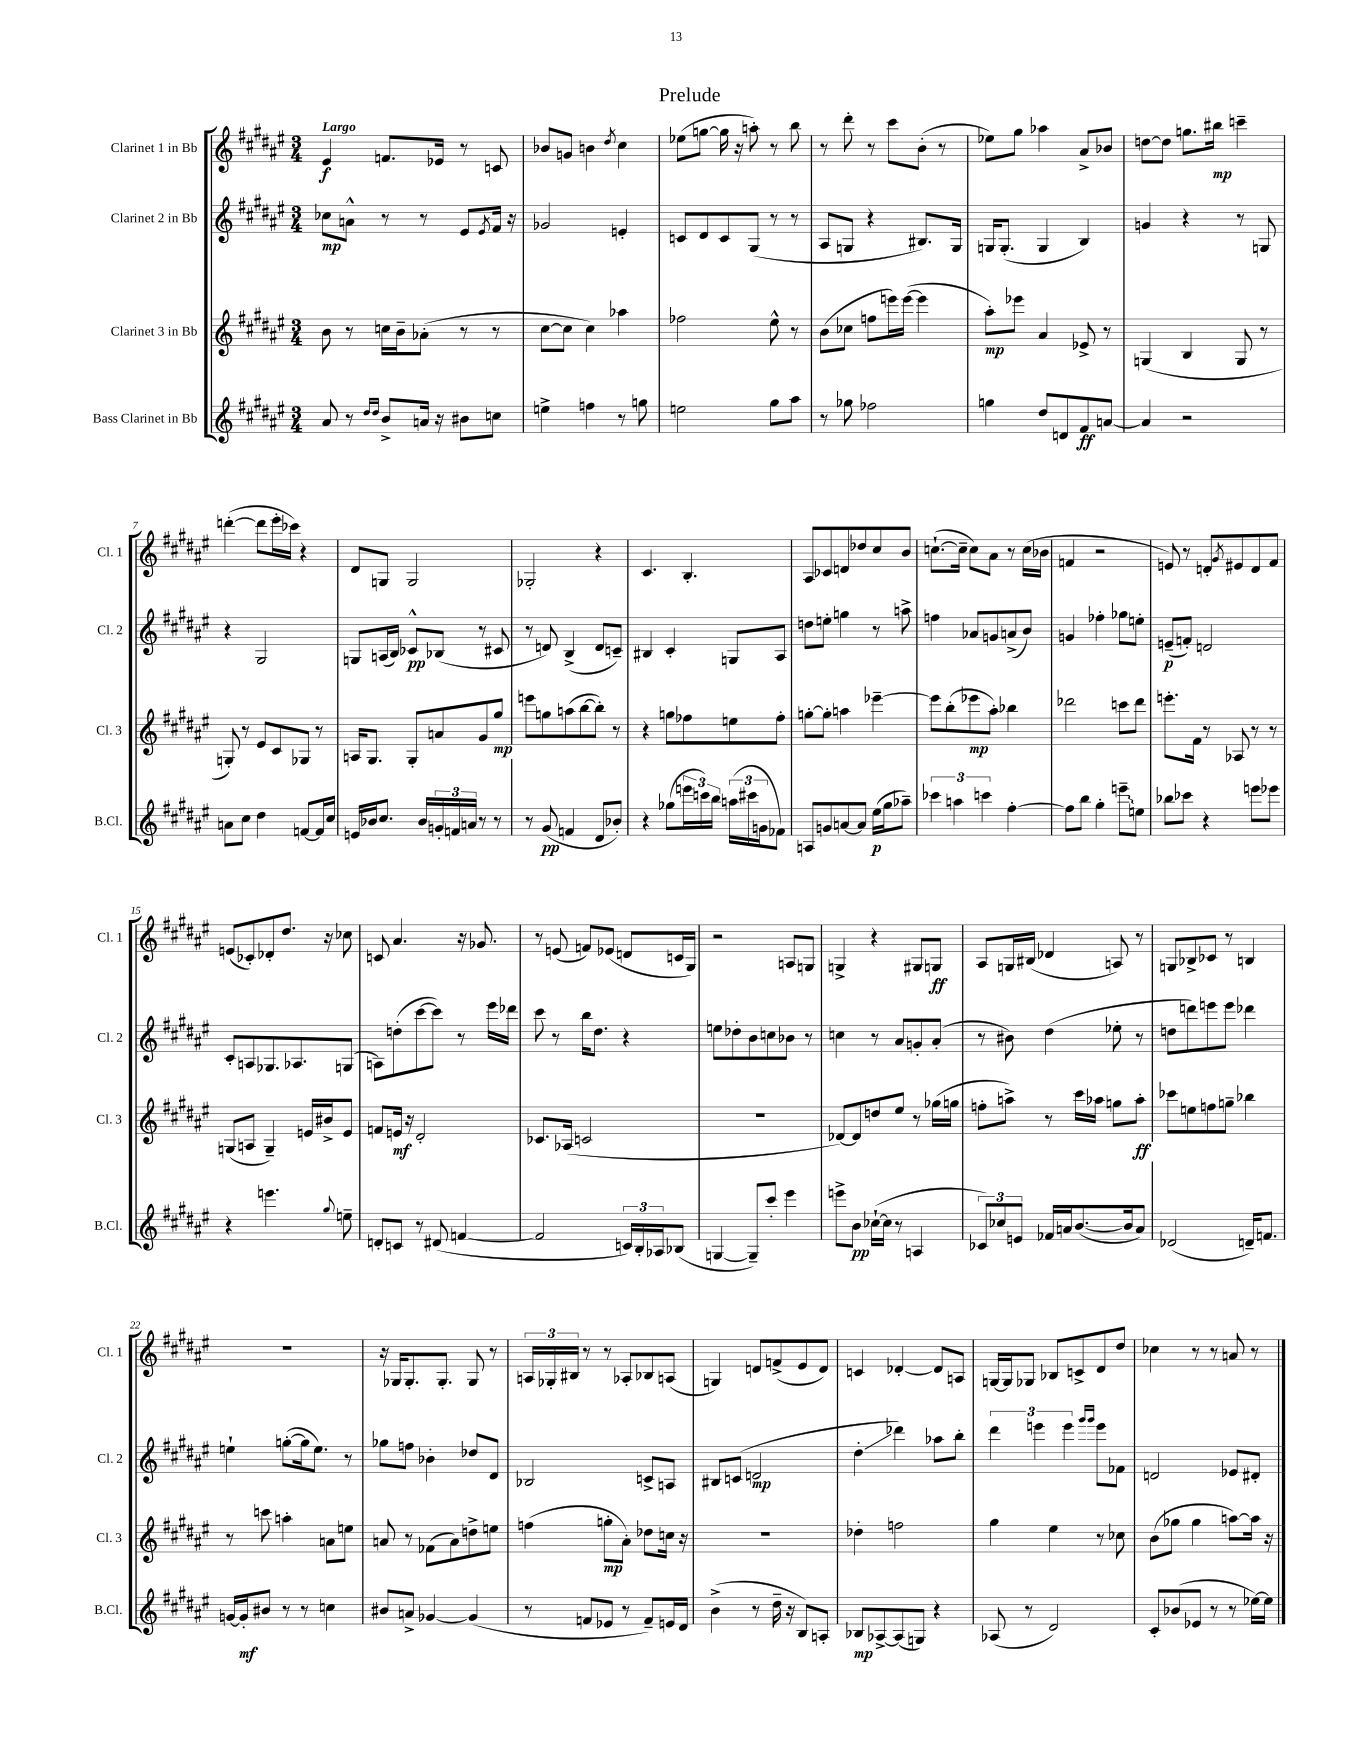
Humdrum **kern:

**kern	**kern	**kern	**kern
*staff4	*staff3	*staff2	*staff1
*clefG2	*clefG2	*clefG2	*clefG2
*k[f#c#g#d#a#e#]	*k[f#c#g#d#a#e#]	*k[f#c#g#d#a#e#]	*k[f#c#g#d#a#e#]
*M3/4	*M3/4	*M3/4	*M3/4
8a#	8b	8cc-	4e#
8r	8r	8a^^	.
16qqdd#	.	.	.
16qqdd#	.	.	.
8b^	16cc	8r	8.f
.	16b~	.	.
16a	(8a-'	8r	.
16r	.	.	16e-
8b#	8r	8e#	8r
.	.	8qe#	.
8cc	8r	16f#	8c
.	.	16r	.
=	=	=	=
4ee^	[8cc#	2g-	8b-
.	8cc#]	.	8g
4ff	4cc#)	.	4b
.	.	.	8qdd#
8r	4aa-	4e'	4cc#
8gg	.	.	.
=	=	=	=
2ee	2ff-	8c	(8ee-
.	.	8d#	[8gg
.	.	8c	16gg]
.	.	.	16r
.	.	(8G#	8aa')
8gg#	8ee#^^	8r	8r
8aa#	8r	8r	8bb
=	=	=	=
8r	(8b	8A#	8r
8gg-	8cc-	8G	8ddd#'
2ff-	8ff	4r	8r
.	16eee)	.	8ccc#
.	([16eee	.	.
.	4eee]	8.B#)	(8b'
.	.	.	8r
.	.	16G	.
=	=	=	=
4gg	8aa#')	16G	8ee-)
.	.	(8.G'	.
.	8eee-	.	8gg#
8dd#	4a#	4G	4aa-
8d	.	.	.
8f#	8e-^	4B)	8a#^
[8a	8r	.	8b-
=	=	=	=
4a]	(4G	4g	[8dd
.	.	.	8dd]
2r	4B	4r	8.gg
.	.	.	16bb#
.	8G	8r	4ccc~
.	8r	8G	.
=	=	=	=
8a	8G')	4r	([4ddd'
8cc#	8r	.	.
4dd#	8e#	2G#	8ddd]
.	8c#	.	16eee#'
.	.	.	16ccc-)
[8f	8G-	.	4r
16f]	8r	.	.
16cc#	.	.	.
=	=	=	=
16e	16A	8G	8d#
16b-	8.G#	.	.
8.cc#	.	(16A	8G
.	.	16B)	.
.	8G#'	8c-^^	2G
16b-	.	.	.
24g'	8a	(8B-	.
24f	.	.	.
24a	.	.	.
8r	8g#	8r	.
8r	8gg#	8c#	.
=	=	=	=
8r	8eee	8r	2G-'
(8g#	8gg	8d)	.
4f	(8aa	(4B^	.
.	[8bb	.	.
8d#	8bb'])	8d	4r
8b-')	8r	8c~)	.
=	=	=	=
4r	4r	4B#	4.c#
(8gg-	8gg	4c#'	.
24eee	8ff-	.	4.B'
24ccc)	.	.	.
24bb	.	.	.
(24aa	8ee	8G	.
24ccc#	.	.	.
24g	.	.	.
8f-)	8ff-'	8A#	.
=	=	=	=
8A	[8gg'	8dd	8A#
8g	8gg']	8ee'	8c-
[8a	4aa	4gg	8d
8a]	.	.	8dd-
(16ee#	[4eee-~	8r	8cc#
16gg#	.	.	.
8aa-~)	.	8aa^	8b
=	=	=	=
6ccc-	8eee-]	4ff	([8.cc`
.	(8bb'	.	.
6aa	.	.	.
.	.	.	16cc~]
.	8eee-	8a-	8cc)
6ccc	.	.	.
.	8aa#')	8g	8a#
[4ff#'	4bb-	(8a^	8r
.	.	8b)	(16cc
.	.	.	16b-
=	=	=	=
8ff#]	2ddd-	4g	4f
8bb	.	.	.
4gg#'	.	4ff-'	2r
8eee~	8ccc	8gg-	.
8ee	8ddd-	8ee'	.
=	=	=	=
8bb-	8.eee'	(8e~	8e)
8ccc-	.	8f')	8r
.	16f#	.	.
4r	8r	2d	8d'
.	.	.	8qg#
.	8A-	.	8e#
8eee	8r	.	8d
8eee-	8r	.	8f#
=	=	=	=
4r	(8G	8c#'	(8e
.	8A	8A	8c-')
4.eee	4G~)	8.G-	8d-'
.	.	.	8.dd#
.	.	8.A-	.
.	16e	.	.
.	16b#^	.	16r
8qqgg#	.	.	.
8ee~	8e	(8G	8cc-
=	=	=	=
8d'	8f	8A)	8c
8c	16e	(8dd'	4.a#
.	16r	.	.
8r	2d#'	[8ccc#	.
(8d#	.	8ccc#])	.
[4f	.	8r	16r
.	.	.	8.g-
.	.	16eee#	.
.	.	16ddd-	.
=	=	=	=
2f]	8.c-	8ccc#	8r
.	.	8r	(8e
.	(16A-	.	.
.	2c	16bb	8f)
.	.	8.dd#	.
.	.	.	(8e-
24c)	.	4r	8d
24B'	.	.	.
24A-	.	.	.
(8B-	.	.	16c
.	.	.	16G#)
=	=	=	=
[4G	2.r	8ee	2r
.	.	8dd-'	.
8G~])	.	8b	.
8ccc#'	.	8cc	.
4eee#	.	8b-	8A
.	.	8r	8G
=	=	=	=
8eee^	[8d-)	4cc	4G^
8b	8d-]	.	.
([16cc-`	8dd	8r	4r
16cc-]	.	.	.
8r	8ee#	8a#	.
4A	8r	8g'	8G#
.	(16gg-	(8a#'	8G
.	16gg	.	.
=	=	=	=
12c-)	8ff'	8r	8A#
12cc-	.	.	.
.	8aa^)	8b#)	16G
12e	.	.	.
.	.	.	(16B#
16f-	8r	(4dd#	4d-
16a	.	.	.
([8.b	16ccc#	.	.
.	16aa-	.	.
.	8gg	8ee-'	8A)
16b]	.	.	.
8a)	8aa-'	8r	8r
=	=	=	=
(2d-	8ccc-	8dd	8G
.	8ee	8ddd)	8B-^
.	8ff	8eee	8c-
.	8gg~	8eee	8r
16d~)	4bb-	4ddd-	4B
8.f	.	.	.
=	=	=	=
[16g	8r	4ee`	2.r
16g']	.	.	.
8b#	8ccc	.	.
8r	4aa'	([8gg'	.
8r	.	16gg]	.
.	.	8.ee)	.
4cc	8a	.	.
.	8ee	8r	.
=	=	=	=
8b#	8a	8gg-	16r
.	.	.	16G-
8a^	8r	8ff	8.G-'
[4g-	(8f-	4b-'	.
.	.	.	8.G-'
.	8a)	.	.
(4g-]	8dd^	8dd-	8G-
.	8ee	8d#	8r
=	=	=	=
8r	(4ff	2B-	24A
.	.	.	24G-'
.	.	.	24B#
8f	.	.	8r
8e-	8gg'	.	8r
8r	8a#')	.	8A-'
8f~)	8dd-	8c^	8B-
16e	16cc	8A	(8A
16d#	16r	.	.
=	=	=	=
(4b^	2.r	8B#	4G)
.	.	(8c	.
8r	.	2d	8d
16dd#~	.	.	(8f^
16r	.	.	.
8B)	.	.	8e#
8A'	.	.	8d)
=	=	=	=
8B-	4dd-'	4dd#'	4c
[8A-^	.	.	.
(8A-]	2ff	4ddd-)	[4d-'
8G)	.	.	.
4r	.	8aa-	8d-]
.	.	8bb'	8A
=	=	=	=
(8A-	4gg#	6ddd#	[16G
.	.	.	16G]
8r	.	.	8G-
.	.	6eee	.
2d#)	4ee#	.	8B-
.	.	6eee	.
.	.	.	8c^
.	.	16qqggg#	.
.	.	16qqggg#	.
.	8r	8eee	8d#
.	8cc-	8f-	8dd#
=	=	=	=
8c#'	(8b	2d	4cc-
(8b-	8gg-	.	.
8e-	4gg-	.	8r
8r	.	.	8r
8r	[8aa)	8e-	8a
[16ee-)	16aa]	8d#'	8r
16ee-]	16r	.	.
==	==	==	==
*-	*-	*-	*-
